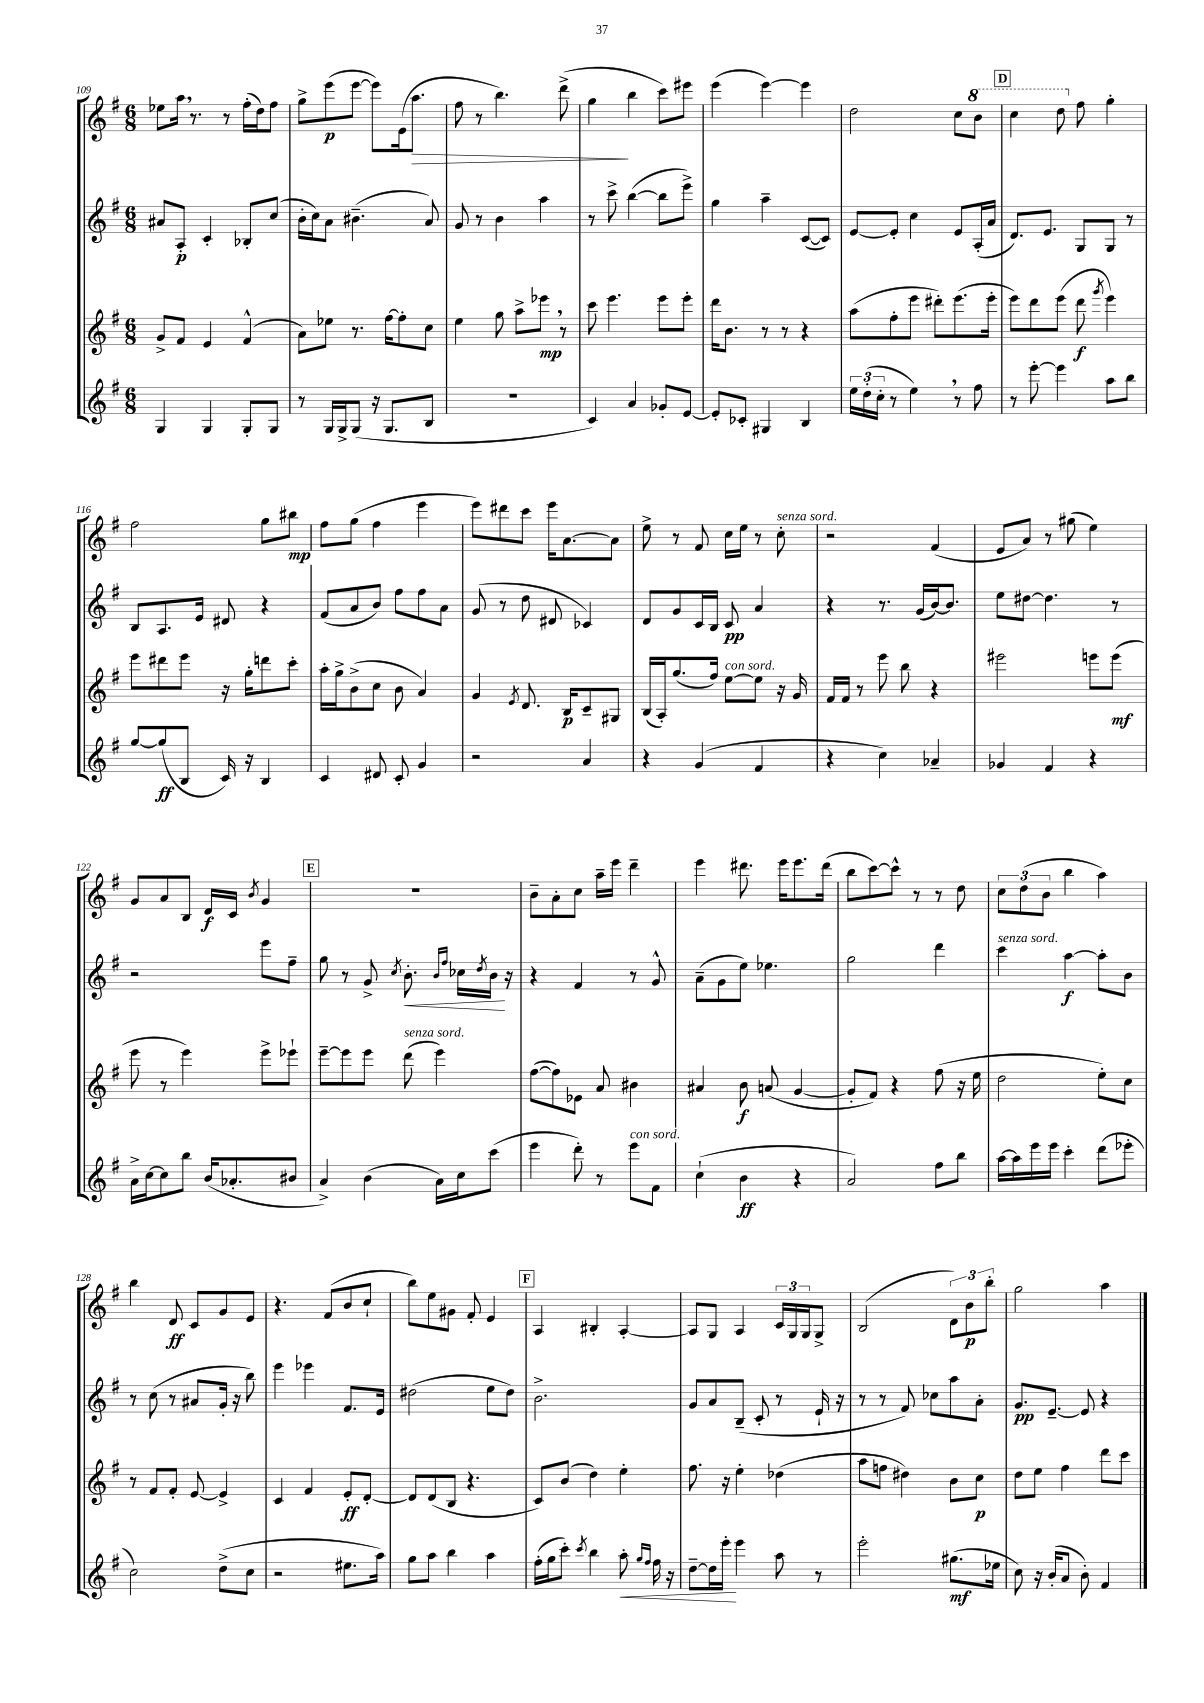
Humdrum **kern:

**kern	**dynam	**kern	**dynam	**kern	**dynam	**kern	**dynam
*part4	*part4	*part3	*part3	*part2	*part2	*part1	*part1
*staff4	*staff4	*staff3	*staff3	*staff2	*staff2	*staff1	*staff1
*clefG2	*	*clefG2	*	*clefG2	*	*clefG2	*
*k[f#]	*	*k[f#]	*	*k[f#]	*	*k[f#]	*
*M6/8	*	*M6/8	*	*M6/8	*	*M6/8	*
=109	=109	=109	=109	=109	=109	=109	=109
4G/	.	8g^/L	.	8a#X/L	.	8ee-X\L	.
.	.	8f#/J	.	8A'/J	p	16aa,\Jk	.
.	.	.	.	.	.	8.r	.
4G/	.	4e/	.	4c'/	.	.	.
.	.	.	.	.	.	8r	.
8G'/L	.	(4f#^^/	.	8B-X'/L	.	(16ff#'\LL	.
.	.	.	.	.	.	16dd\J)	.
8G/J	.	.	.	(8cc/J	.	8ff#\J	.
=110	=110	=110	=110	=110	=110	=110	=110
8r	.	8a\L)	.	16b'\LL	.	8gg^\L	.
.	.	.	.	16cc\J)	.	.	.
16G/LL	.	8ee-X\J	.	8a\J	.	(8eee\	p
16G^/J	.	.	.	.	.	.	.
(8G/J	.	8.r	.	(4.b#X~\	.	[8eee\J	.
16r	.	.	.	.	.	8eee\L])	.
8.G/L	.	[16ff#\KL	.	.	.	.	.
.	.	8ff#'\]	.	.	.	(16e\k	.
!	!	!	!	!	!	!	!LO:HP:b
.	.	.	.	.	.	8.aa\J	>
8B/J	.	8cc\J	.	8a/)	.	.	.
=111	=111	=111	=111	=111	=111	=111	=111
2.r	.	4ee\	.	8g/	.	8ff#\	.
.	.	.	.	8r	.	8r	.
.	.	8gg\	.	4b\	.	4.bb\)	.
.	.	8aa^\L	.	.	.	.	.
.	.	8eee-X,\J	mp	4aa\	.	.	.
.	.	8r	.	.	.	(8ddd^\	.
=112	=112	=112	=112	=112	=112	=112	=112
4c/)	.	8ccc\	.	8r	.	4gg\	.
.	.	4.eee\	.	8ccc^\	.	.	.
4a/	.	.	.	([4bb\	.	4bb\	]
8g-X'/L	.	8eee\L	.	8bb\L]	.	8ccc\L)	.
[8e/J	.	8eee'\J	.	8eee^\J)	.	8eee#X\J	.
=113	=113	=113	=113	=113	=113	=113	=113
8e'/L]	.	16ddd\KL	.	4gg\	.	(4eee\	.
.	.	8.b\J	.	.	.	.	.
8c-X'/J	.	.	.	.	.	.	.
4G#X/	.	8r	.	4aa~\	.	[4eee\)	.
.	.	8r	.	.	.	.	.
4B/	.	4r	.	([8c/L	.	4eee\]	.
.	.	.	.	8c/J])	.	.	.
=114	=114	=114	=114	=114	=114	=114	=114
24ee\LL	.	(8aa\L	.	[8e/L	.	2dd\	.
(24dd'\	.	.	.	.	.	.	.
24cc'\JJ	.	.	.	.	.	.	.
8r	.	8ff#'\	.	8e'/J]	.	.	.
4ee,\)	.	8eee\J	.	4cc\	.	.	.
.	.	8ddd#X'\L)	.	.	.	.	.
8r	.	(8.eee\	.	8e/L	.	8cc\L	.
*	*	*	*	*	*	*8va	*
8ff#\	.	.	.	(16A'/L	.	8bb\J	.
.	.	16eee'\Jk	.	16a/JJ	.	.	.
!!LO:REH:place=s1:t=D
=115	=115	=115	=115	=115	=115	=115	=115
8r	.	8eee\L)	.	8.d/L)	.	4ccc\	.
[8eee'\	.	8ddd\	.	.	.	.	.
.	.	.	.	8.e/J	.	.	.
4eee\]	.	(8eee\J	.	.	.	8ddd\	.
*	*	*	*	*	*	*X8va	*
.	.	8ddd\	f	8G/L	.	8ff#\	.
.	.	8qggg/	.	.	.	.	.
8aa\L	.	4eee\)	.	8G/J	.	4gg'\	.
8bb\J	.	.	.	8r	.	.	.
!!LO:LB:g=z
=116	=116	=116	=116	=116	=116	=116	=116
[8gg/L	.	8eee\L	.	8B/L	.	2ff#\	.
(8gg/]	ff	8ddd#X\	.	8.A/	.	.	.
8B/J	.	8eee\J	.	.	.	.	.
.	.	.	.	16e/Jk	.	.	.
16c/)	.	16r	.	8d#X/	.	.	.
16r	.	16gg'\KL	.	.	.	.	.
4B/	.	8dddn\	.	4r	.	8gg\L	.
.	.	8ccc'\J	.	.	.	8bb#X\J	mp
=117	=117	=117	=117	=117	=117	=117	=117
4c/	.	16aa'\LL	.	(8f#/L	.	8ff#\L	.
.	.	16gg^\J	.	.	.	.	.
.	.	(8b^\	.	8a/	.	(8gg\J	.
8d#X/	.	8cc\J	.	8b/J)	.	4ff#\	.
8c'/	.	8b\	.	8ff#\L	.	.	.
4g/	.	4a/)	.	8ff#\	.	4eee\	.
.	.	.	.	8a\J	.	.	.
=118	=118	=118	=118	=118	=118	=118	=118
2r	.	4g/	.	(8g/	.	8eee\L)	.
.	.	.	.	8r	.	8ddd#X\	.
.	.	8qe/	.	.	.	.	.
.	.	8.d/	.	8dd\	.	8ccc\J	.
.	.	.	.	8d#X/	.	16eee\KL	.
.	.	16B/KL	p	.	.	[8.a\	.
4a/	.	8c~/	.	4c-X/)	.	.	.
.	.	8G#X/J	.	.	.	8a\J]	.
=119	=119	=119	=119	=119	=119	=119	=119
4r	.	(16B/LL	.	8d/L	.	8ee^\	.
.	.	16A'/J)	.	.	.	.	.
.	.	(8.gg/	.	8g/	.	8r	.
(4g/	.	.	.	16c/L	.	8f#/	.
.	.	16ff#/Jk)	.	16B/JJ	.	.	.
!	!	!LO:TX:a:i:t=con sord.	!	!	!	!	!
.	.	[8ee\L	.	8c/	pp	16cc\LL	.
.	.	.	.	.	.	16ee\JJ	.
4f#/	.	8ee\J]	.	4a/	.	8r	.
!	!	!	!	!	!	!LO:TX:a:i:t=senza sord.	!
.	.	16r	.	.	.	8cc'\	.
.	.	16g/	.	.	.	.	.
=120	=120	=120	=120	=120	=120	=120	=120
4r	.	16f#/LL	.	4r	.	2r	.
.	.	16f#/JJ	.	.	.	.	.
.	.	8r	.	.	.	.	.
4cc\)	.	8eee\	.	8.r	.	.	.
.	.	8bb\	.	.	.	.	.
.	.	.	.	(16g/LL	.	.	.
4a-X~/	.	4r	.	[16b/J)	.	(4f#/	.
.	.	.	.	8.b/J]	.	.	.
=121	=121	=121	=121	=121	=121	=121	=121
4g-X/	.	2eee#X\	.	8ee\L	.	8e/L	.
.	.	.	.	[8dd#X\J	.	8a/J)	.
4f#/	.	.	.	4.dd#\]	.	8r	.
.	.	.	.	.	.	(8gg#X\	.
4r	.	8eeen\L	.	.	.	4ee\)	.
.	.	(8eee\J	mf	8r	.	.	.
!!LO:LB:g=z
=122	=122	=122	=122	=122	=122	=122	=122
16a^\LL	.	8eee\	.	2r	.	8g/L	.
[16cc\J	.	.	.	.	.	.	.
8cc\]	.	8r	.	.	.	8a/	.
8bb\J	.	4eee\)	.	.	.	8B/J	.
(16b/KL	.	.	.	.	.	16d/LL	f
8.a-X'/	.	.	.	.	.	16c/JJ	.
.	.	.	.	.	.	8qb/	.
.	.	8eee^\L	.	8eee\L	.	4g/	.
8b#X/J	.	8eee-X`\J	.	8ff#~\J	.	.	.
!!LO:REH:place=s1:t=E
=123	=123	=123	=123	=123	=123	=123	=123
4a^/)	.	[8eee~\L	.	8gg\	.	2.r	.
.	.	8eee\]	.	8r	.	.	.
(4b\	.	8eee\J	.	8g^/	.	.	.
.	.	.	.	8qcc/	.	.	.
!	!	!LO:TX:a:i:t=senza sord.	!	!	!	!	!
!	!	!	!	!	!LO:HP:b	!	!
.	.	(8ddd\	.	8.b'\	<	.	.
16a\LL)	.	4eee\)	.	.	.	.	.
.	.	.	.	16qqb/LL	.	.	.
.	.	.	.	16qqff#/JJ	.	.	.
16cc\J	.	.	.	16cc-X\LL	.	.	.
.	.	.	.	8qdd/	.	.	.
(8ccc\J	.	.	.	16b\JJ	.	.	.
.	.	.	.	16r	[	.	.
=124	=124	=124	=124	=124	=124	=124	=124
4eee\	.	([8ff#\L	.	4r	.	8b~\L	.
.	.	8ff#\])	.	.	.	8a'\	.
8ddd'\)	.	8e-X\J	.	4f#/	.	8cc\J	.
8r	.	8a/	.	.	.	16aa~\LL	.
.	.	.	.	.	.	16eee\JJ	.
!LO:TX:a:i:t=con sord.	!	!	!	!	!	!	!
8eee\L	.	4b#X\	.	8r	.	4ddd~\	.
8f#\J	.	.	.	8g^^/	.	.	.
=125	=125	=125	=125	=125	=125	=125	=125
(4cc`\	.	4a#X/	.	(8a~\L	.	4eee\	.
.	.	.	.	8g\	.	.	.
4b\	ff	8b\	f	8ee\J)	.	8.ddd#X\	.
.	.	(8an/	.	4.ee-X\	.	.	.
.	.	.	.	.	.	16eee\KL	.
4r	.	[4g/	.	.	.	8.eee\	.
.	.	.	.	.	.	(16ddd#\Jk	.
=126	=126	=126	=126	=126	=126	=126	=126
2a/)	.	8g'/L]	.	2gg\	.	8bb\L	.
.	.	8f#/J)	.	.	.	[8ccc\)	.
.	.	4r	.	.	.	8ccc^^\J]	.
.	.	.	.	.	.	8r	.
8ff#\L	.	(8ff#\	.	4ddd\	.	8r	.
8bb\J	.	16r	.	.	.	8dd\	.
.	.	16ee\	.	.	.	.	.
=127	=127	=127	=127	=127	=127	=127	=127
!	!	!	!	!LO:TX:a:i:t=senza sord.	!	!	!
[16aa\LL	.	2dd\	.	4ccc\	.	12cc\L	.
16aa\]	.	.	.	.	.	.	.
.	.	.	.	.	.	(12dd\	.
16eee\	.	.	.	.	.	.	.
.	.	.	.	.	.	12b\J	.
16eee\JJ	.	.	.	.	.	.	.
4ccc'\	.	.	.	[4aa\	f	4bb\	.
(8ddd\L	.	8ee'\L)	.	8aa'\L]	.	4aa\)	.
8eee-X'\J	.	8cc\J	.	8b\J	.	.	.
!!LO:LB:g=z
=128	=128	=128	=128	=128	=128	=128	=128
2cc\)	.	8r	.	8r	.	4bb\	.
.	.	8f#/L	.	(8cc\	.	.	.
.	.	8f#'/J	.	8r	.	8d/	ff
.	.	[8e/	.	8a#X/L	.	8c/L	.
(8dd^\L	.	4e^/]	.	16g'/Jk	.	8g/	.
.	.	.	.	16r	.	.	.
8cc\J	.	.	.	8bb\)	.	8e/J	.
=129	=129	=129	=129	=129	=129	=129	=129
2r	.	4c/	.	4eee\	.	4.r	.
.	.	4f#/	.	4eee-X\	.	.	.
.	.	.	.	.	.	(8f#/L	.
8.ee#X\L	.	8e'/L	ff	8.f#/L	.	8b/	.
.	.	[8d'/J	.	.	.	8cc`/J	.
16aa\Jk)	.	.	.	16e/Jk	.	.	.
=130	=130	=130	=130	=130	=130	=130	=130
8gg\L	.	8d/L]	.	(2dd#X\	.	8bb\L)	.
8aa\J	.	(8d/	.	.	.	8ee\	.
4bb\	.	8B/J	.	.	.	8g#X\J	.
.	.	4.r	.	.	.	8f#'/	.
4aa\	.	.	.	8ee\L	.	4e/	.
.	.	.	.	8dd#\J)	.	.	.
!!LO:REH:place=s1:t=F
=131	=131	=131	=131	=131	=131	=131	=131
(16ff#'\LL	.	8c/L)	.	2.b^\	.	4A/	.
16gg\J	.	.	.	.	.	.	.
8ccc'\J)	.	(8b/J	.	.	.	.	.
8qccc/	.	.	.	.	.	.	.
4bb\	.	4dd\)	.	.	.	4B#X'/	.
!	!LO:HP:b	!	!	!	!	!	!
8aa'\	<	4ee'\	.	.	.	[4A'/	.
16qqgg/LL	.	.	.	.	.	.	.
16qqff#/JJ	.	.	.	.	.	.	.
16ff#\	.	.	.	.	.	.	.
16r	.	.	.	.	.	.	.
=132	=132	=132	=132	=132	=132	=132	=132
[8dd~\L	.	8.ff#\	.	8g/L	.	8A/L]	.
16dd\L]	.	.	.	8a/	.	8G/J	.
16eee'\JJ	.	16r	.	.	.	.	.
4eee\	[	4ee'\	.	(8B~/J	.	4A/	.
.	.	.	.	8c'/	.	.	.
8aa\	.	(4dd-X\	.	8r	.	24c/LL	.
.	.	.	.	.	.	24G/	.
.	.	.	.	.	.	24G/J	.
8r	.	.	.	16e`/	.	8G^/J	.
.	.	.	.	16r	.	.	.
=133	=133	=133	=133	=133	=133	=133	=133
2eee'\	.	8aa\L	.	8r	.	(2B/	.
.	.	8ffn\J	.	8r	.	.	.
.	.	4dd#X\)	.	8f#/)	.	.	.
.	.	.	.	8cc-X\L	.	.	.
(8.gg#X\L	mf	8b\L	.	8aa\	.	12d\L)	.
.	.	.	.	.	.	12b\	p
.	.	8cc\J	p	8a'\J	.	.	.
.	.	.	.	.	.	12bb'\J	.
16ee-X\Jk	.	.	.	.	.	.	.
=134	=134	=134	=134	=134	=134	=134	=134
8cc\)	.	8dd\L	.	8.g/L	pp	2gg\	.
16r	.	8ee\J	.	.	.	.	.
(16b'/KL	.	.	.	[8.e~/J	.	.	.
8a/J	.	4ff#\	.	.	.	.	.
8b'\)	.	.	.	8e/]	.	.	.
4f#/	.	8ddd\L	.	4r	.	4aa\	.
.	.	8ccc\J	.	.	.	.	.
==	==	==	==	==	==	==	==
*-	*-	*-	*-	*-	*-	*-	*-
